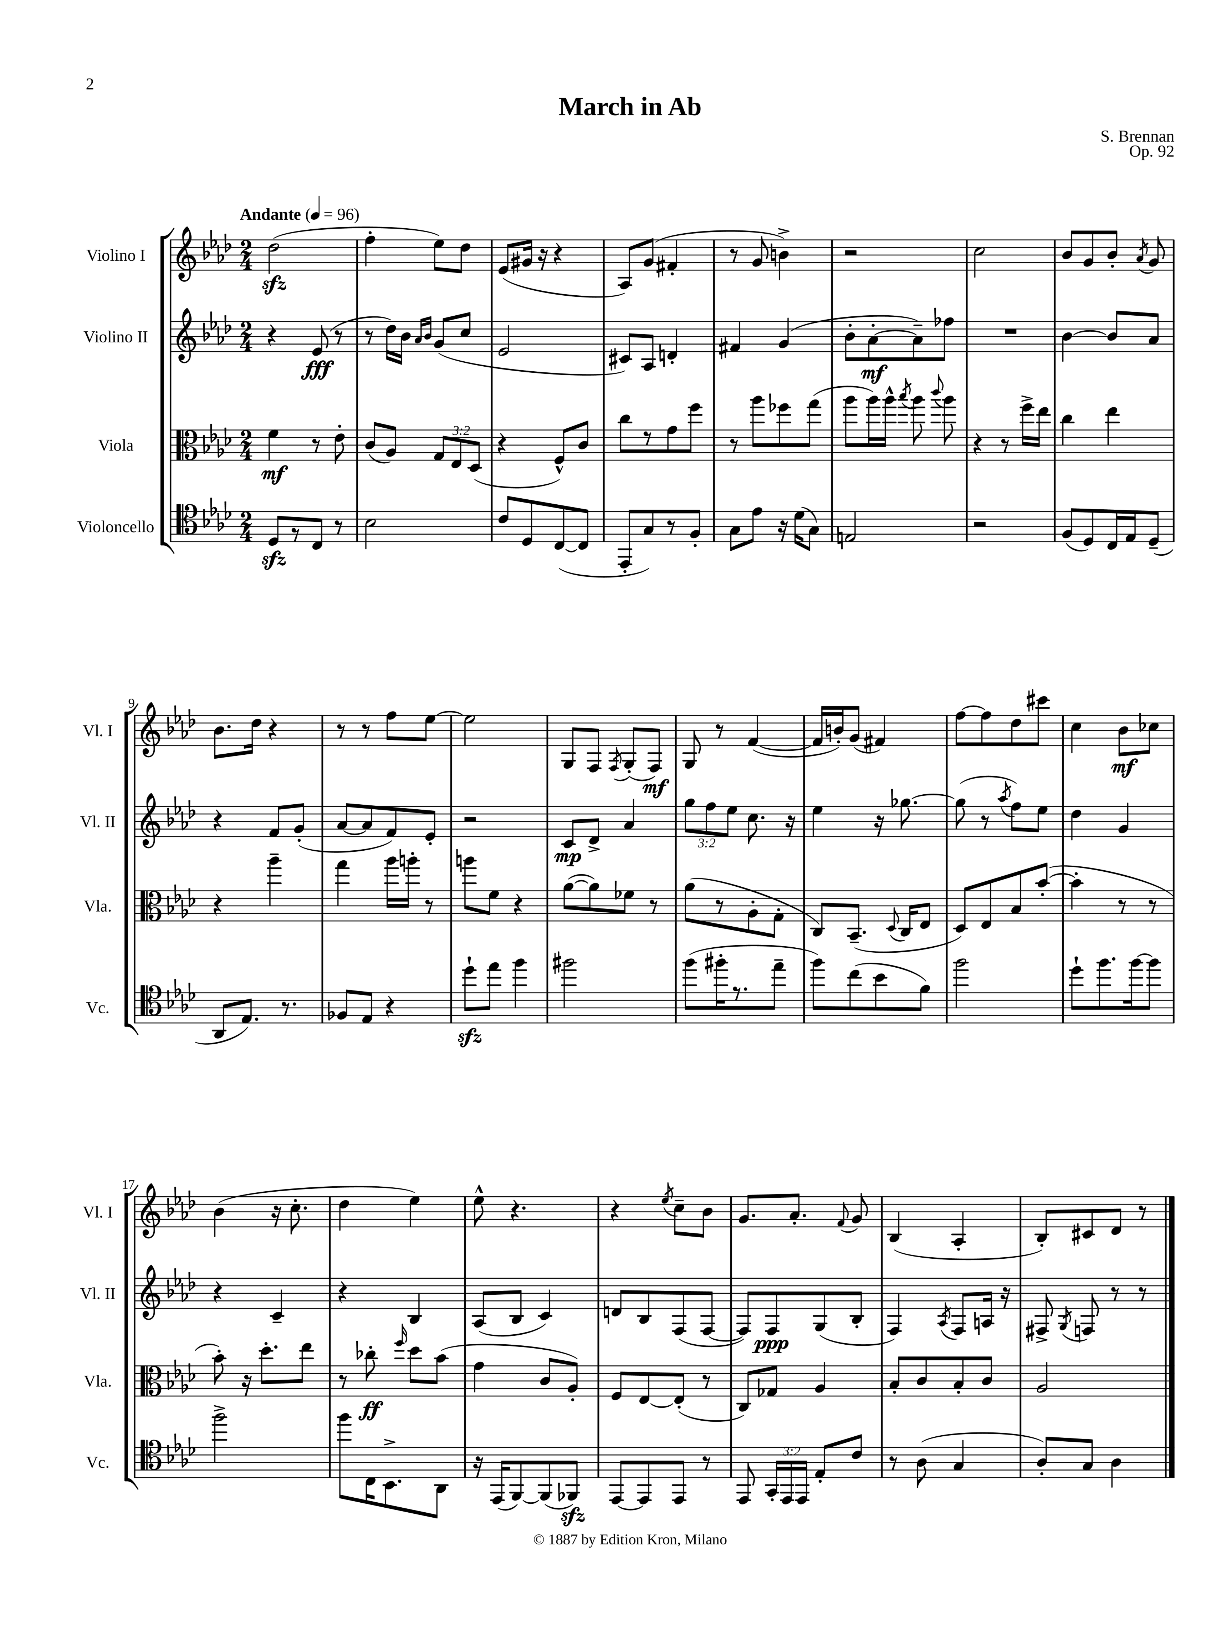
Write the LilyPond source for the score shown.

\header { title = "March in Ab" composer = "S. Brennan" opus = "Op. 92" }
<<
\new StaffGroup <<
\new Staff = "s0" \with { instrumentName = "Violino I" shortInstrumentName = "Vl. I" } {
    \clef treble \key aes \major \numericTimeSignature \time 2/4 \tempo "Andante" 4 = 96
    \autoBeamOff des''2\sfz( |
    f''4-. ees''8[) des''8] |
    ees'8[( gis'16] r16 r4 |
    aes8[) g'8]( fis'4-. |
    r8 g'8 b'4->) |
    r2 |
    c''2 |
    bes'8[ g'8 bes'8]-. \acciaccatura { aes'8 } g'8 |
    bes'8.[ des''16] r4 |
    r8 r8 f''8[ ees''8]~ |
    ees''2 |
    g8[ f8] \acciaccatura { f8 } g8[-.( f8]\mf) |
    g8 r8 f'4~( |
    f'16[ b'16-.) g'8]( fis'4) |
    f''8[~ f''8 des''8 cis'''8] |
    c''4 bes'8[\mf ces''8] |
    bes'4( r16 c''8.-. |
    des''4 ees''4) |
    ees''8-^ r4. |
    r4 \acciaccatura { ees''8 } c''8[-- bes'8] |
    g'8.[ aes'8.]-. \appoggiatura { f'8 } g'8 |
    bes4( aes4-. |
    bes8[-.) cis'8 des'8] r8 \bar "|." |
}
\new Staff = "s1" \with { instrumentName = "Violino II" shortInstrumentName = "Vl. II" } {
    \clef treble \key aes \major \numericTimeSignature \time 2/4 \override Staff.TupletNumber.text = #tuplet-number::calc-fraction-text
    \autoBeamOff r4 ees'8\fff( r8 |
    r8 des''16[) bes'16] \grace { aes'16[ bes'16] } g'8[( c''8] |
    ees'2 |
    cis'8[) aes8] d'4-. |
    fis'4 g'4( |
    bes'8[-. aes'8~-.\mf aes'8--) fes''8] |
    R2 |
    bes'4~ bes'8[ aes'8] |
    r4 f'8[ g'8]-.( |
    aes'8[~ aes'8 f'8) ees'8]-. |
    r2 |
    c'8[\mp des'8]-> aes'4 |
    \tuplet 3/2 { g''8[ f''8 ees''8] } c''8. r16 |
    ees''4 r16 ges''8.~ |
    ges''8( r8 \acciaccatura { aes''8 } f''8[) ees''8] |
    des''4 g'4 |
    r4 c'4-- |
    r4 bes4 |
    aes8[( bes8] c'4) |
    d'8[ bes8 f8( f8]~ |
    f8[) f8\ppp g8( bes8]-. |
    f4) \acciaccatura { aes8 } f8[ a16] r16 |
    fis8-> \acciaccatura { g8 } f8 r8 r8 \bar "|." |
}
\new Staff = "s2" \with { instrumentName = "Viola" shortInstrumentName = "Vla." } {
    \clef alto \key aes \major \numericTimeSignature \time 2/4 \override Staff.TupletNumber.text = #tuplet-number::calc-fraction-text
    \autoBeamOff f'4\mf r8 ees'8-. |
    c'8[( aes8]) \tuplet 3/2 { g8[ ees8 des8]( } |
    r4 f8[-^) c'8] |
    c''8[ r8 g'8 f''8] |
    r8 aes''8[ fes''8 g''8]( |
    aes''8[ aes''16) aes''16]-^ \acciaccatura { bes''8 } aes''8 \appoggiatura { c'''8 } aes''8 |
    r4 r8 f''16[-> ees''16] |
    c''4 ees''4 |
    r4 aes''4-- |
    g''4 aes''16[ a''16]-. r8 |
    a''8[ f'8] r4 |
    aes'8[~( aes'8) fes'8] r8 |
    aes'8[( r8 aes8-. g8]-. |
    c8[) bes,8.]--( \appoggiatura { des8 } c16[ ees8] |
    des8[) ees8 bes8 bes'8]~-.( |
    bes'4-. r8 r8 |
    bes'8-.) r16 des''8.[-. ees''8] |
    r8 ces''8-.\ff \grace { f''16 } des''8[ bes'8]( |
    g'4 c'8[ aes8]-.) |
    f8[ ees8~ ees8]-.( r8 |
    c8[) ges8] aes4 |
    bes8[-. c'8 bes8-. c'8] |
    aes2 \bar "|." |
}
\new Staff = "s3" \with { instrumentName = "Violoncello" shortInstrumentName = "Vc." } {
    \clef tenor \key aes \major \numericTimeSignature \time 2/4 \override Staff.TupletNumber.text = #tuplet-number::calc-fraction-text
    \autoBeamOff des8[\sfz r8 c8] r8 |
    bes2 |
    c'8[ des8 c8~( c8] |
    ees,8[-. g8) r8 f8]-. |
    g8[ ees'8] r16 des'16[( g8]) |
    e2 |
    r2 |
    f8[( des8) c16 ees16 des8]--( |
    aes,8[ ees8.]) r8. |
    fes8[ ees8] r4 |
    des''8[-!\sfz ees''8] f''4 |
    fis''2 |
    f''8[( fis''16-. r8. ees''8]-- |
    f''8[) c''8( bes'8 f'8]) |
    f''2 |
    des''8[-! f''8. f''16~ f''8] |
    f''2-> |
    f''8[ c16 bes,8.-> aes,8] |
    r16 ees,16[( f,8~) f,8( fes,8]\sfz) |
    ees,8[~ ees,8 ees,8] r8 |
    ees,8 \tuplet 3/2 { g,16[-. ees,16 ees,16] } ees8[-. c'8] |
    r8 aes8( g4 |
    aes8[-.) g8] aes4 \bar "|." |
}
>>
>>
